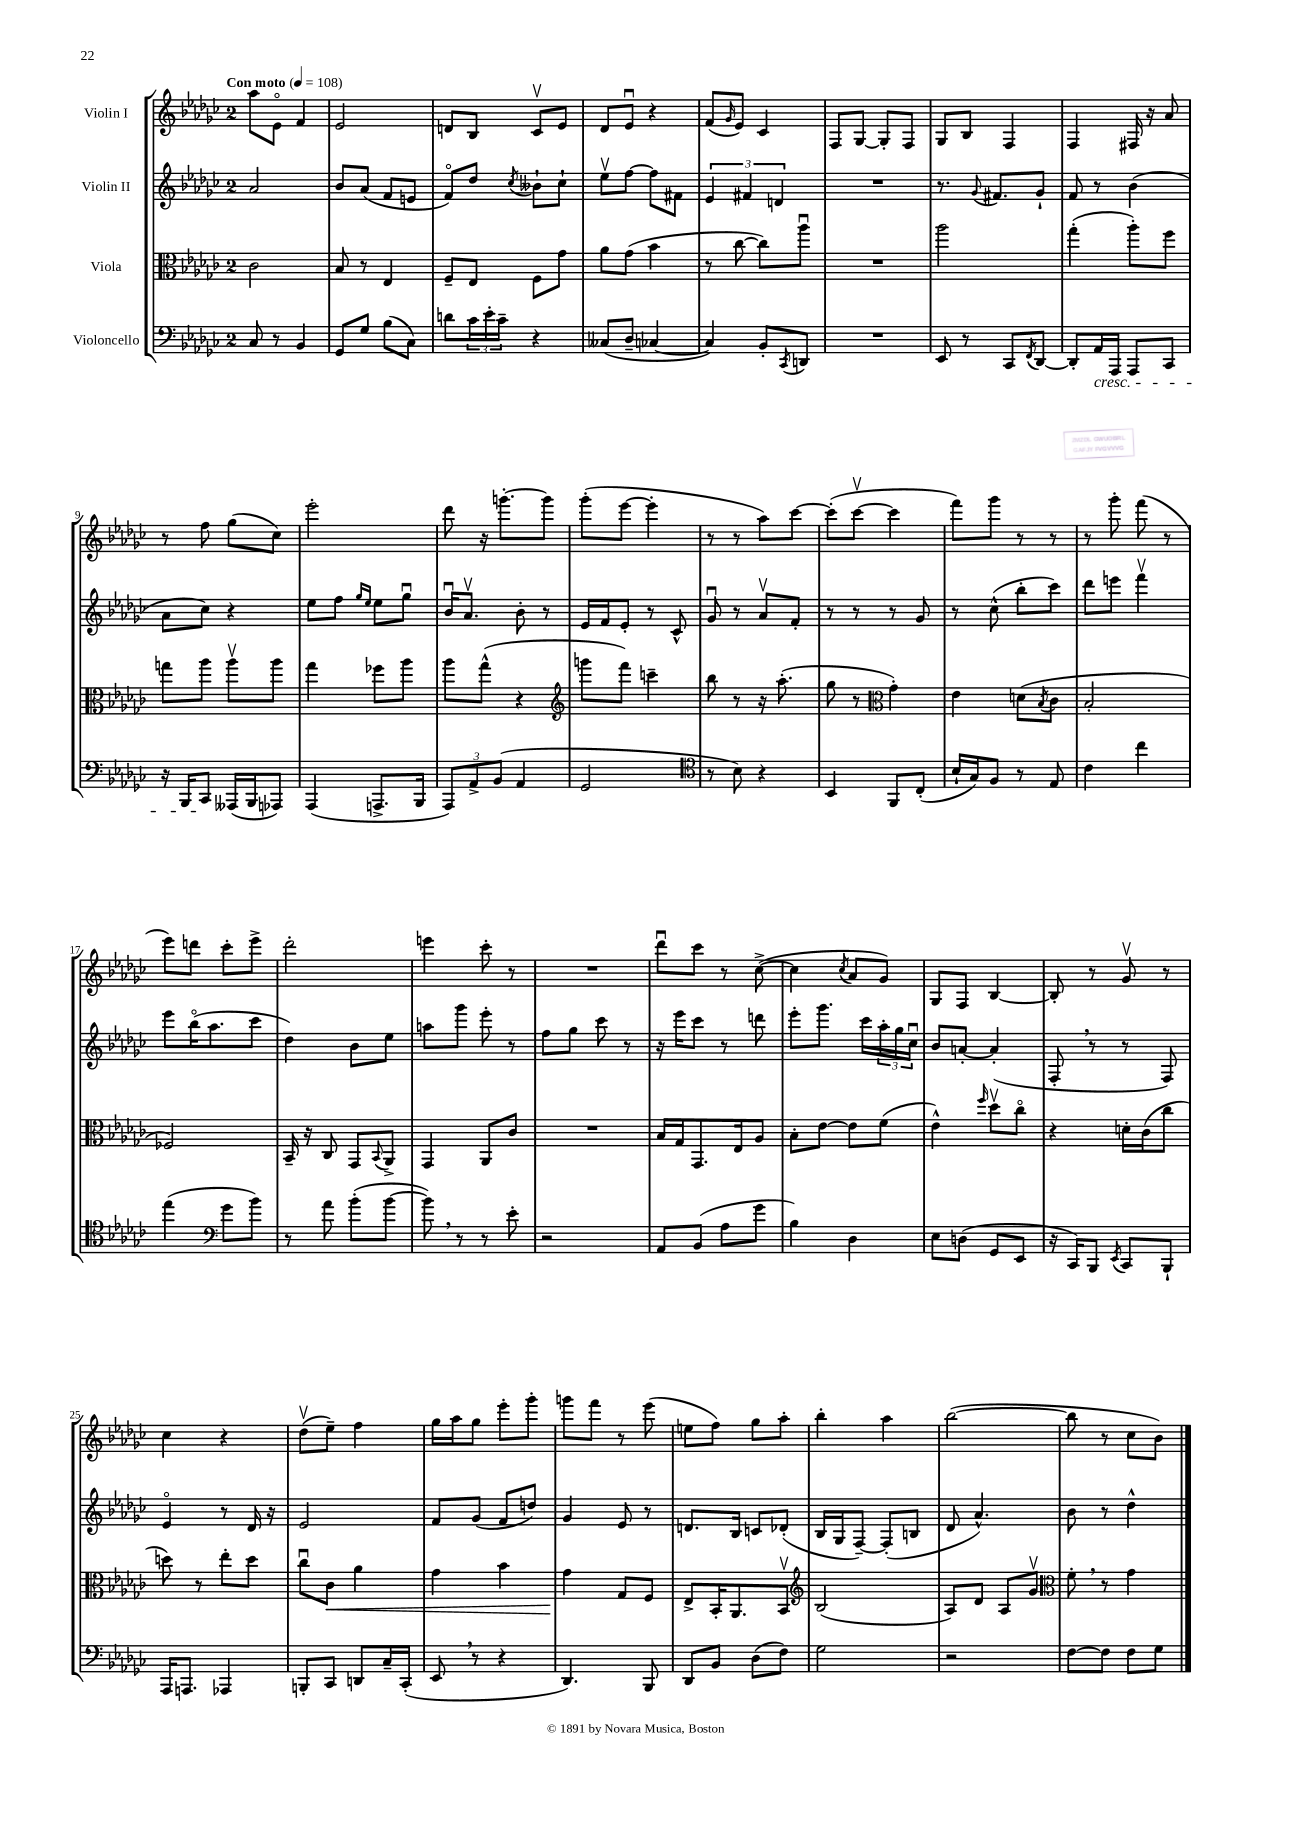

**kern	**kern	**kern	**kern
*staff4	*staff3	*staff2	*staff1
*clefF4	*clefC3	*clefG2	*clefG2
*k[b-e-a-d-g-c-]	*k[b-e-a-d-g-c-]	*k[b-e-a-d-g-c-]	*k[b-e-a-d-g-c-]
*M2/4	*M2/4	*M2/4	*M2/4
*MM108	*MM108	*MM108	*MM108
8C-	2c-	2a-	8aa-
8r	.	.	8e-o
4BB-	.	.	4f
=	=	=	=
8GG-	8B-	8b-	2e-
8G-	8r	(8a-	.
(8B-	4E-	8f	.
8C-)	.	8e	.
=	=	=	=
8d	8F~	8fo)	8d
24c-	8E-	8dd-	8B-
24e-'	.	.	.
24c-~	.	.	.
.	.	8qcc-	.
4r	8F	8b--`	8c-v
.	8g-	8cc-`	8e-
=	=	=	=
(8C--	8a-	8ee-v	8d-
8D-~	(8g-	[8ff	8e-u
[4C-	4b-	8ff]	4r
.	.	8f#	.
=	=	=	=
4C-])	8r	6e-	(8f
.	.	.	16qqg-
.	[8cc-	.	8e-)
.	.	6f#	.
8BB-'	8cc-])	.	4c-
.	.	6d	.
8qCC-	.	.	.
8DD	8aa-u	.	.
=	=	=	=
2r	2r	2r	8F
.	.	.	[8G-
.	.	.	8G-']
.	.	.	8F
=	=	=	=
8EE-	2aa-	8.r	8G-
8r	.	.	8B-
.	.	8qqg-	.
.	.	8.f#	.
8CC-	.	.	4F
8qFF	.	.	.
[8DD-	.	8g-`	.
=	=	=	=
8DD-']	(4gg-'	8f	4F
16AA-	.	8r	.
16AAA-	.	.	.
8AAA-	8aa-')	(4b-	16F#
.	.	.	16r
8CC-	8ff	.	8a-
=	=	=	=
16r	8gg	8a-	8r
16BBB-	.	.	.
8CC-	8aa-	8cc-)	8ff
(16AAA--	8aa-v	4r	(8gg-
16BBB-	.	.	.
8AAA-)	8aa-	.	8cc-)
=	=	=	=
(4AAA-	4gg-	8ee-	2eee-'
.	.	8ff	.
.	.	16qqgg-	.
.	.	16qqee-	.
8.AAA^	8ff-	8ee-	.
.	8aa-	8gg-u	.
16BBB-	.	.	.
=	=	=	=
12AAA-)	8aa-	16b-u	8ddd-
.	.	8.a-v	.
12AA-^	.	.	.
.	(8gg-^^	.	16r
(12BB-	.	.	.
.	.	.	[8.ggg'
4AA-	4r	8b-'	.
.	.	8r	8ggg]
=	=	=	=
*	*clefG2	*	*
2GG-	8ggg	16e-	(8ggg-'
.	.	16f	.
.	8fff)	8e-'	[8eee-
.	4ccc~	8r	4eee-']
.	.	8c-^^	.
=	=	=	=
*clefC4	*	*	*
8r	8bb-	8g-u	8r
8B-)	8r	8r	8r
4r	16r	8a-v	8aa-)
.	(8.aa-'	.	.
.	.	8f'	[8ccc-
=	=	=	=
4BB-	8gg-	8r	(8ccc-']
.	8r	8r	[8ccc-v
*	*clefC3	*	*
8FF	4g-')	8r	4ccc-]
(8C-'	.	8g-	.
=	=	=	=
16B-`	4e-	8r	8fff)
16G-)	.	.	.
8F	.	(8cc-^^	8ggg-
8r	(8d	8bb-'	8r
.	8qB-	.	.
8E-	8c-	8ccc-)	8r
=	=	=	=
4c-	2B-'	8ddd-	8r
.	.	8eee	8ggg-'
4cc-	.	4fffv	(8fff
.	.	.	8r
=	=	=	=
(4ee-	2F-)	8eee-	8eee-)
.	.	(16bb-o	8ddd
.	.	8.aa-	.
*clefF4	*	*	*
8g-	.	.	8ccc-'
8b-)	.	8ccc-	8eee-^
=	=	=	=
8r	16BB-~	4dd-)	2ddd-'
.	16r	.	.
8a-	8C-	.	.
(8b-'	8GG-	8b-	.
.	8qqBB-	.	.
[8b-	8AA-^	8ee-	.
=	=	=	=
8b-])	4GG-	8aa	4eee
8r	.	8ggg-	.
8r	8AA-	8eee-'	8ccc-'
8e-'	8c-	8r	8r
=	=	=	=
2r	2r	8ff	2r
.	.	8gg-	.
.	.	8ccc-	.
.	.	8r	.
=	=	=	=
8AA-	16B-	16r	8ddd-u
.	16G-	16eee-	.
(8BB-	8.GG-	8ccc-	8ccc-
8A-	.	8r	8r
.	16E-	.	.
8g-	8A-	8ddd	([8cc-^
=	=	=	=
4B-)	8B-'	8eee-'	4cc-]
.	[8e-	8.ggg-	.
.	.	.	8qcc-
4D-	8e-]	.	8a-
.	.	16ccc-	.
.	(8f	24aa-'	8g-)
.	.	24gg-	.
.	.	24cc-u	.
=	=	=	=
8E-	4e-^^)	8b-	8G-
(8D	.	[8a'	8F
.	16qqff	.	.
8GG-	8dd-v	(4a']	[4B-
8EE-	8cc-o	.	.
=	=	=	=
16r	4r	8F'	8B-']
16CC-)	.	.	.
8BBB-	.	8r	8r
8qEE-	.	.	.
8CC-	16d'	8r	8g-v
.	(16c-	.	.
8BBB-`	8cc-	8F)	8r
=	=	=	=
16AAA-	8dd)	4e-o	4cc-
8.AAA	.	.	.
.	8r	.	.
4AAA-	8ee-'	8r	4r
.	8dd	16d-	.
.	.	16r	.
=	=	=	=
8BBB'	8cc-u	2e-	(8dd-v
8CC-	8c-	.	8ee-~)
8DD	4a-	.	4ff
16C-~	.	.	.
(16CC-'	.	.	.
=	=	=	=
8EE-	4g-	8f	16gg-
.	.	.	16aa-
8r	.	(8g-	8gg-
4r	4b-	8f	8eee-'
.	.	8dd)	8ggg-'
=	=	=	=
4.DD-)	4g-	4g-	8ggg
.	.	.	8fff
.	8G-	8e-	8r
8BBB-	8F	8r	(8eee-
=	=	=	=
8DD-	8E-^	8.d	8ee
8BB-	16BB-'	.	8ff)
.	8.AA-	16B-	.
(8D-	.	8c	8gg-
8F)	8BB-v	(8d-'	8aa-'
=	=	=	=
*	*clefG2	*	*
2G-	(2B-	16B-	4bb-'
.	.	16G-	.
.	.	[8F~)	.
.	.	(8F']	4aa-
.	.	8B	.
=	=	=	=
2r	8A-)	8d-	([2bb-
.	8d-	4.a-^^)	.
.	8A-	.	.
.	8g-v	.	.
=	=	=	=
*	*clefC3	*	*
[8F	8f'	8b-	8bb-]
8F]	8r	8r	8r
8F	4g-	4dd-^^	8cc-
8G-	.	.	8b-)
==	==	==	==
*-	*-	*-	*-
